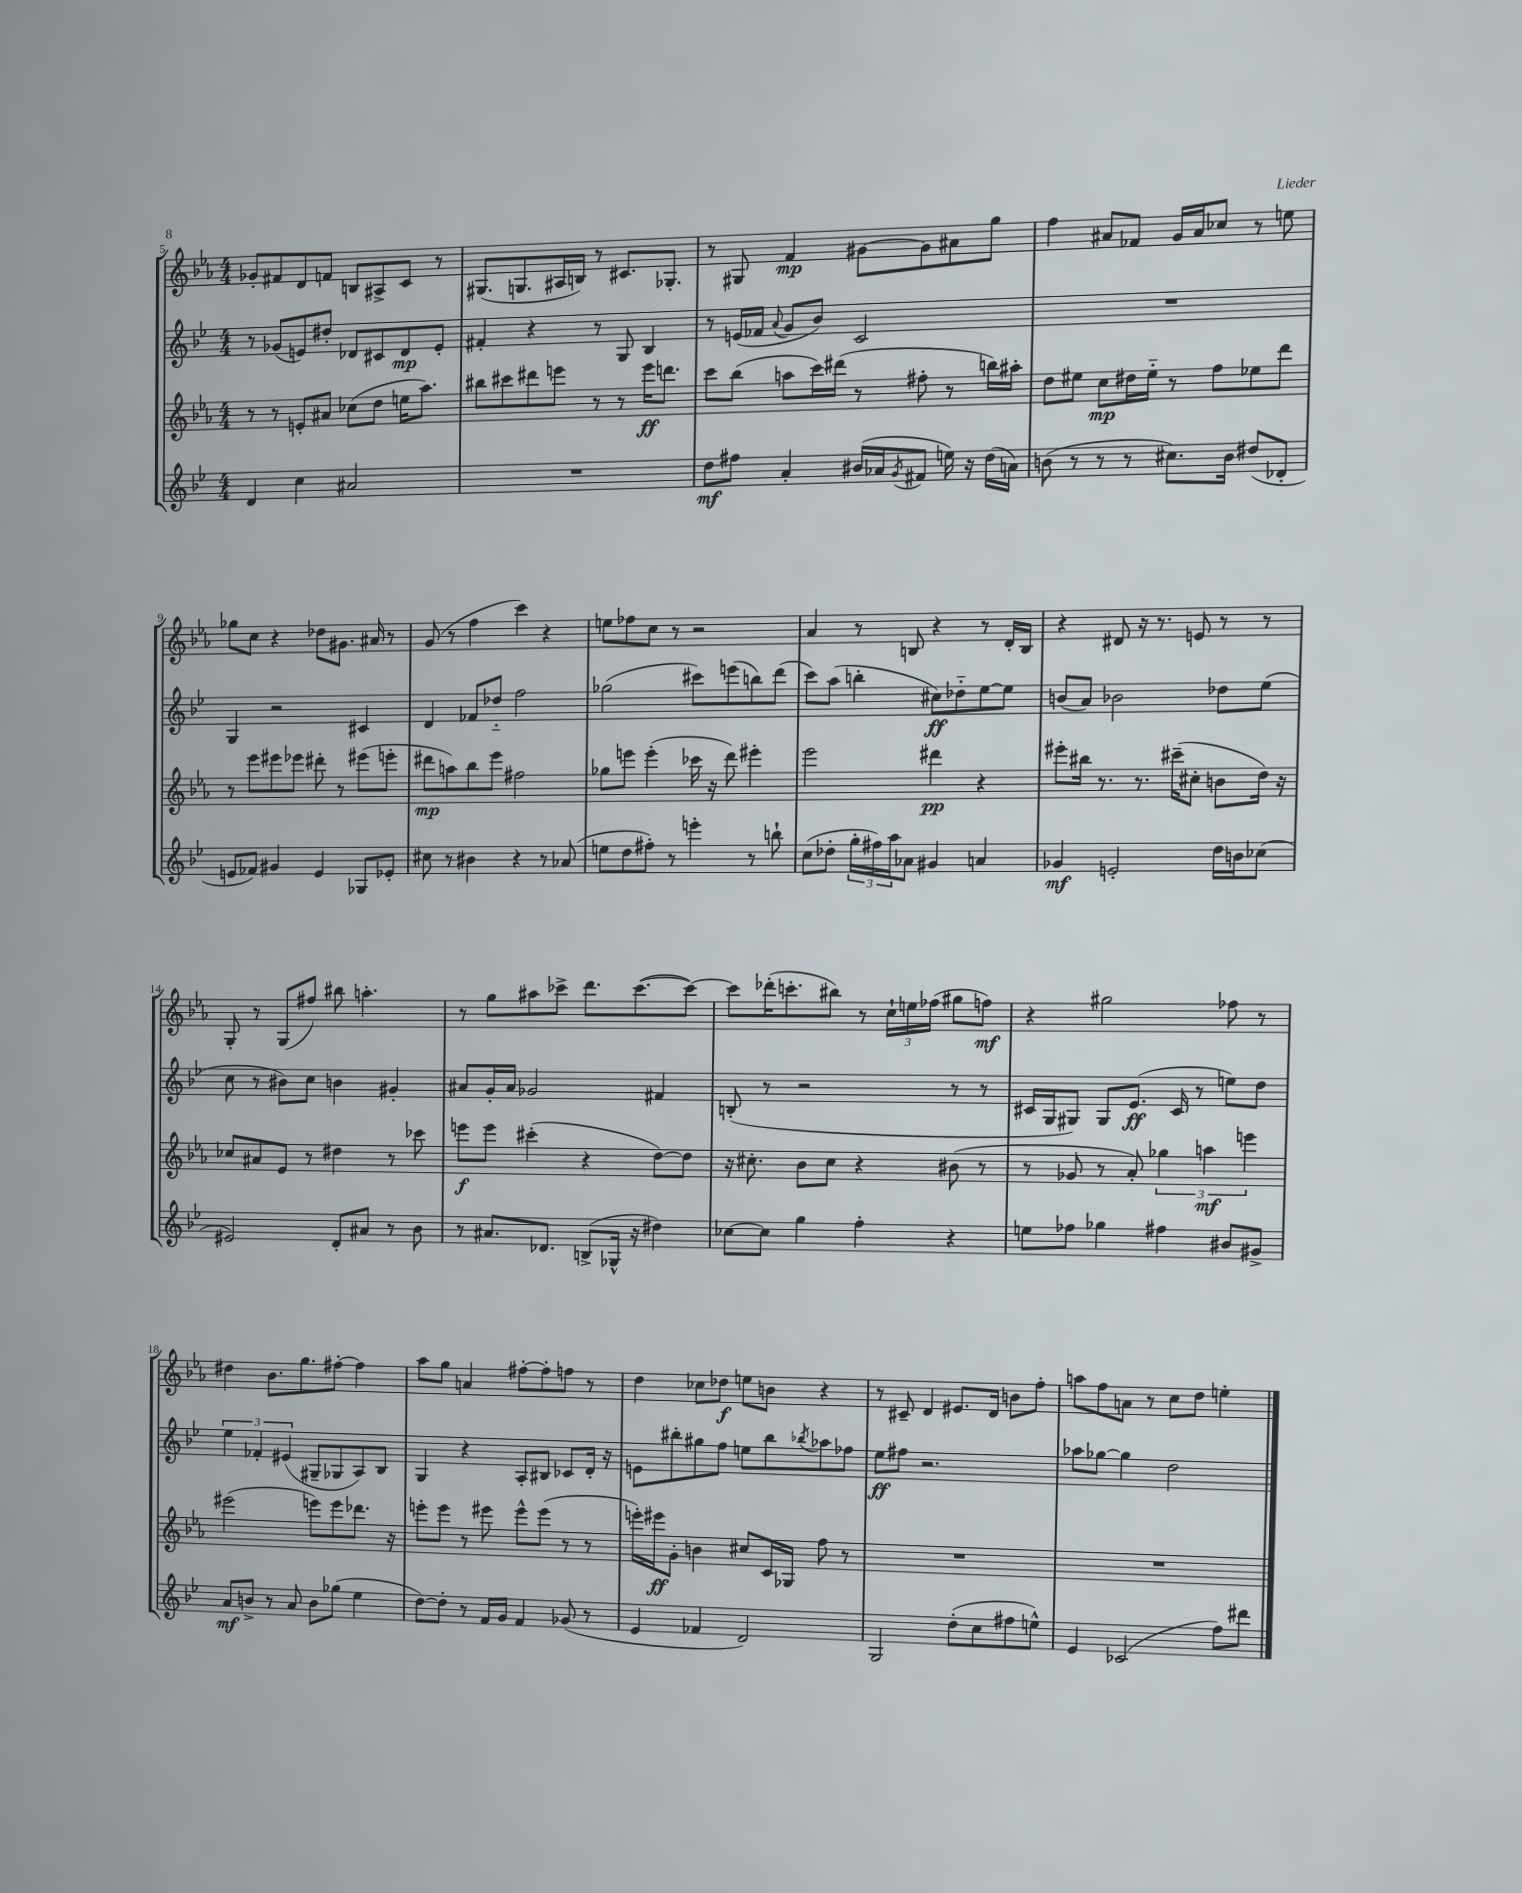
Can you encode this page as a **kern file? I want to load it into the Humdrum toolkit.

**kern	**kern	**kern	**kern
*staff4	*staff3	*staff2	*staff1
*clefG2	*clefG2	*clefG2	*clefG2
*k[b-e-]	*k[b-e-a-]	*k[b-e-]	*k[b-e-a-]
*M4/4	*M4/4	*M4/4	*M4/4
4d	8r	8r	8g-'
.	8r	(8g-	8f#
4cc	8e'	8e)	8d
.	8a#	8dd#'	8f
2a#	(8cc-	8d-	8B
.	8dd	8c#	8A#^
.	16ee	8d-	8c
.	8.aa-)	.	.
.	.	8e'	8r
=	=	=	=
1r	8bb#	4f#'	(8.G#
.	8ccc#	.	.
.	.	.	8.G
.	8ddd#	4r	.
.	8eee	.	16A#
.	.	.	16B)
.	8r	8r	8r
.	8r	8G	8.c#
.	16eee	4B-	.
.	8.ddd	.	8.G-'
=	=	=	=
8dd	8ccc	8r	8r
8ff#	(8bb-	(16e	8G#
.	.	16f-	.
.	.	8qqa	.
4a'	8aa	8g	4f
.	16ccc)	8b-)	.
.	(16ddd#	.	.
(16b#	8r	2c	[8g#
16a-	.	.	.
8qg	.	.	.
8f#	8ff#'	.	8g#]
16ee)	8r	.	8a#
16r	.	.	.
(16dd	16bb)	.	8gg
16a)	16aa#'	.	.
=	=	=	=
(8b	8dd	1r	4ff
8r	8ee#	.	.
8r	8cc	.	8a#
8r	16dd#	.	8f-
.	16ee#'~	.	.
8.cc#)	8r	.	16g
.	.	.	16a#
.	8ff	.	8cc-
16b	.	.	.
(8dd#	8ee-	.	8r
8d-'	8ddd	.	8ee
=	=	=	=
8e	8r	4G	8gg-
8f-)	8eee-	.	8cc
4g#	8eee#	2r	4r
.	8eee-	.	.
4e	8ddd#'	.	8dd-
.	8r	.	8.g#
8G-	(8eee#	4c#	.
.	.	.	16a#
8e-'	8eee'	.	8r
=	=	=	=
8cc#	8ddd#	4d	(8g
8r	8aa)	.	8r
4b#	8bb-	8f-	4ff
.	8eee-	8dd-'~	.
4r	2ff#	2ff	4ccc)
8r	.	.	4r
(8a-	.	.	.
=	=	=	=
8ee	8gg-	(2gg-	8ee
8dd	8eee	.	8ff-
8ff#')	(4eee'	.	8cc
8r	.	.	8r
4eee'	16ccc-	8ccc#)	2r
.	16r	.	.
.	8ddd)	(8eee	.
8r	4eee#'	8bb)	.
8bb`	.	(8ddd	.
=	=	=	=
(8cc	2eee-	8ccc)	4a-
8dd-'	.	(8aa	.
24gg'	.	4bb'	8r
24ff#)	.	.	.
24aa	.	.	.
8a-	.	.	8B
4g#	4ddd#	8cc#)	4r
.	.	8dd-'~	.
4a	4r	[8ee-	8r
.	.	8ee-]	16d'
.	.	.	16B
=	=	=	=
4g-	8eee#'	(8b	4r
.	16bb#	8a)	.
.	8.r	.	.
2e'	.	2b-	8d#
.	8.r	.	16r
.	.	.	8.r
.	(16ccc#~	.	.
.	8cc#'	.	8e
16dd	8b	8dd-	8r
16b	.	.	.
(8cc-	16dd)	(8ee-	8r
.	16r	.	.
=	=	=	=
2e#)	8cc-	8cc	8G'
.	8a#	8r	8r
.	8e-	8b#)	(8G
.	8r	8cc	8ff#)
8d'	4dd#	4b	8bb#
8a#	.	.	4.aa'
8r	8r	4g#'	.
8b-	8ccc-	.	.
=	=	=	=
8r	8eee	8a#	8r
8.a#	8eee	16g'	8gg
.	.	16a#	.
.	(4ccc#'	2g-	8aa#
8.d-	.	.	.
.	.	.	8ccc-^
(8B^	4r	.	8.ddd
16G-^^	.	.	.
16r	.	.	([8.ccc-
4dd#)	[8dd)	4f#	.
.	8dd]	.	8ccc-_)
=	=	=	=
[8cc-	16r	(8B'	8ccc-]
.	8.cc#'	.	.
8cc-]	.	8r	(16ddd-'
.	.	.	8.ccc'
4gg	8b-	2r	.
.	8cc#	.	8bb#)
4ff'	4r	.	8r
.	.	.	24cc`
.	.	.	24ee
.	.	.	(24ff-
4r	(8b#	8r	8gg#
.	8r	8r	8ff)
=	=	=	=
8ee	8r	16c#	4r
.	.	16G	.
8ff-	8g-	8G#)	.
4gg-	8r	8G#	2gg#
.	8a-')	(8.e-	.
4ff#	6gg-	.	.
.	.	16c#	.
.	.	8r	.
.	6aa	.	.
8b#	.	8ee)	8ff-
.	6eee	.	.
8g#^	.	8dd	8r
=	=	=	=
8a	(2eee#	6ee-	4dd#
8b^	.	.	.
.	.	6f-'	.
8r	.	.	8.b-
.	.	(6e#	.
8a	.	.	.
.	.	.	8.gg
8b	8eee)	8G#~	.
(8gg-	8eee	8G-	[8ff#'
4ee-	8.ddd-	8A)	4ff#]
.	.	8B-	.
.	16r	.	.
=	=	=	=
[8dd)	8eee'	4G	8aa-
8dd']	8eee	.	8gg
8r	8r	4r	4a
16f	8eee#	.	.
16g	.	.	.
4f	8eee#^^	8A'	[8ff#'
.	(8eee#	8B#	8ff#']
(8g-	8r	8c-	8ff
8r	8r	16d'	8r
.	.	16r	.
=	=	=	=
4e-	16eee')	8e	4dd
.	16eee#	.	.
.	8g'	8bb#'	.
4f-	4b	8gg#	8cc-
.	.	8ff	8dd-
2d)	8cc#	8ee	8ee
.	16c	8bb#	8b
.	16G-	.	.
.	.	8qbb-	.
.	8ff	8aa-	4r
.	8r	8ff-	.
=	=	=	=
2G	1r	8ee-	8r
.	.	8ff#	8c#~
.	.	2.r	4d
(8dd'	.	.	8.e#
8cc	.	.	.
.	.	.	16d
8ff#	.	.	8b
8ee^^)	.	.	8ff'
=	=	=	=
4e-	1r	8aa-	8aa
.	.	[8gg-	8ff
(2c-	.	4gg-]	8a
.	.	.	8r
.	.	2dd	8cc
.	.	.	8dd
8ff)	.	.	4ee'
8ddd#	.	.	.
==	==	==	==
*-	*-	*-	*-
